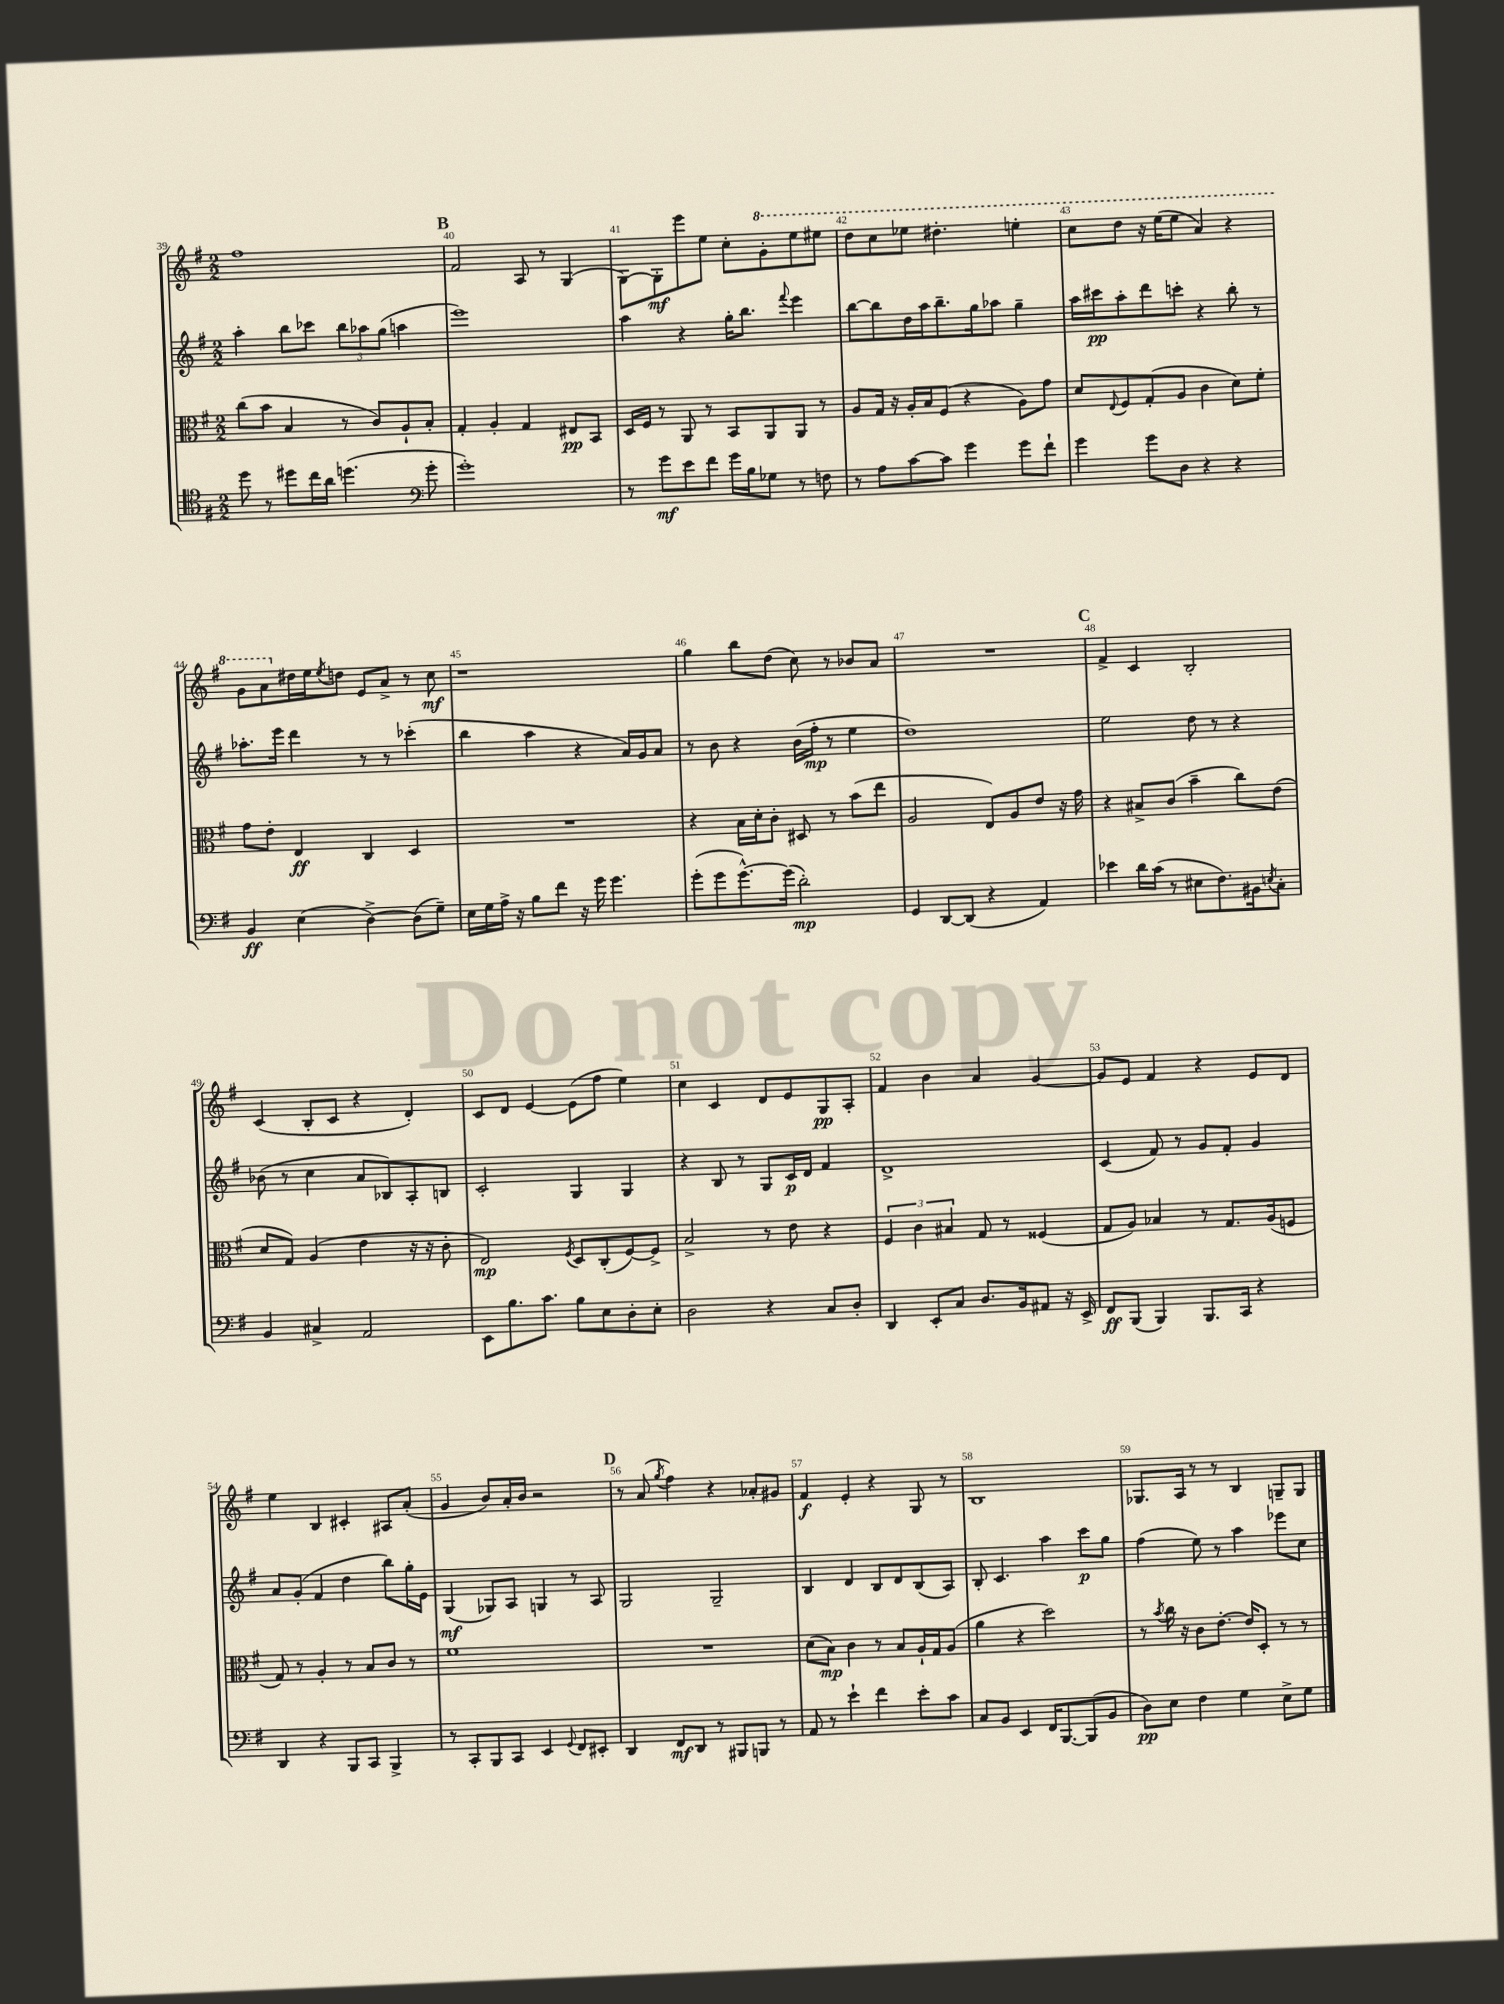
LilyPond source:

<<
\new StaffGroup <<
\new Staff = "s0" {
    \clef treble \key g \major \numericTimeSignature \time 2/2
    fis''1 |
    \mark \markup { \bold "B" } fis'2 a8 r8 g4( |
    g8~) g8-.\mf e'''8 e''8 c''8-. \ottava #1 g''8-. e'''8 eis'''8 |
    d'''8 c'''8 ees'''8 dis'''4.-. e'''4-. |
    c'''8 d'''8 r16 e'''16( e'''8 a''4) r4 |
    g''8 a''8 \ottava #0 dis''16 e''16 \acciaccatura { e''8 } d''8 e'8 a'8-> r8 c''8\mf |
    r1 |
    g''4 b''8 d''8( c''8) r8 bes'8 a'8 |
    R1 |
    \mark \markup { \bold "C" } fis'4-> c'4 b2-. |
    c'4( b8-. c'8 r4 d'4-.) |
    c'8 d'8 e'4~ e'8( fis''8 e''4) |
    c''4 c'4 d'8 e'8 g8\pp a8-. |
    fis'4 b'4 a'4 g'4~ |
    g'8 e'8 fis'4 r4 e'8 d'8 |
    e''4 b4 cis'4-. ais8 a'8-.( |
    g'4 b'8) a'16-. b'16 r2 |
    \mark \markup { \bold "D" } r8 a'8( \acciaccatura { g''8 } fis''4) r4 aes'8-. gis'8 |
    fis'4\f e'4-. r4 g8 r8 |
    b1 |
    ges8. a16 r8 r8 b4 g8-- g8 \bar "|." |
}
\new Staff = "s1" {
    \clef treble \key g \major \numericTimeSignature \time 2/2
    a''4-. b''8 ces'''8 \tuplet 3/2 { b''8 aes''8 g''8( } a''4 |
    \mark \markup { \bold "B" } e'''1) |
    a''4 r4 g''16-. b''8. \appoggiatura { fis'''8 } e'''4 |
    b''8~ b''8 d''16 a''16 b''8.-- g''16 aes''8 g''4-- |
    a''16 cis'''16\pp a''8-. d'''8 c'''8-. r4 b''8-. r8 |
    aes''8.-. e'''16 d'''4 r8 r8 ces'''4-.( |
    b''4 a''4 r4 a'16) g'16 a'8 |
    r8 b'8 r4 b'16( fis''16-.\mp r8 e''4 |
    d''1) |
    \mark \markup { \bold "C" } e''2 d''8 r8 r4 |
    bes'8( r8 c''4 a'8 bes8) a8-. b8 |
    c'2-. g4 g4 |
    r4 b8 r8 g8 c'16\p d'16 fis'4 |
    d'1-> |
    c'4( fis'8) r8 g'8 fis'8-. g'4 |
    a'8 g'8-.( fis'4 d''4 b''8) g''16-. e'16 |
    g4\mf( ges8) a8 g4 r8 a8 |
    \mark \markup { \bold "D" } g2 g2-- |
    b4 d'4 b8 d'8 b8( a8) |
    b8-. c'4. a''4 c'''8\p g''8 |
    fis''4( e''8) r8 a''4 ees'''8 c''8 \bar "|." |
}
\new Staff = "s2" {
    \clef alto \key g \major \numericTimeSignature \time 2/2
    c''8( b'8 b4 r8 c'8) a8-! b8-. |
    \mark \markup { \bold "B" } g4-. a4-. g4 eis8\pp b,8 |
    d16 fis16 r8 a,8 r8 b,8 a,8 a,8 r8 |
    a8 g16 r16 a16-. b16 fis8( r4 a8) g'8 |
    d'8 \appoggiatura { e8 } fis8 g8-.( a8 c'4 d'8) fis'8-. |
    g'8 e'8-. e4\ff c4 d4 |
    R1 |
    r4 b16 d'16-. c'8-. dis8 r8 b'8( e''8 |
    a2 e8) a8 e'8 r16 g'16 |
    \mark \markup { \bold "C" } r4 bis8-> c'8( b'4-- c''8) e'8( |
    d'8 g8) a4( e'4 r16 r16 c'8-. |
    e2\mp) \acciaccatura { fis8 } d8 c8-.( fis8~) fis8-> |
    b2-> r8 e'8 r4 |
    \tuplet 3/2 { fis4 c'4 bis4 } g8 r8 fisis4( |
    g8 a8) bes4 r8 g8. a16( f8 |
    g8) r8 a4-. r8 b8 c'8 r8 |
    fis'1 |
    \mark \markup { \bold "D" } R1 |
    d'8( b8\mp) c'4 r8 b8 a16-! g16 a8( |
    a'4 r4 d''2) |
    r8 \acciaccatura { b'8 } c''16 r16 c'8 e'8.~-. e'16 d8-. r8 r8 \bar "|." |
}
\new Staff = "s3" {
    \clef tenor \key g \major \numericTimeSignature \time 2/2
    d''8 r8 dis''8 c''16 a'16 d''4.( \clef bass g'8-. |
    \mark \markup { \bold "B" } g'1-.) |
    r8 g'8\mf e'8 fis'8 g'16 b16 ges8 r8 f8 |
    r8 a8 c'8~ c'8 g'4 g'8 fis'8-! |
    g'4 g'8 d8 r4 r4 |
    b,4\ff e4( d4~->) d8( g8--) |
    e16 g16 a16-> r16 b8 fis'8 r16 g'16 g'4. |
    g'8-.( g'8 g'8.~-^) g'16( d'2-.\mp) |
    g,4 d,8~ d,8( r4 a,4) |
    \mark \markup { \bold "C" } ees'4 d'16 c'16( r8 eis8 fis8.) bis,16 \acciaccatura { e8 } c8-. |
    b,4 cis4-> a,2 |
    e,8 b8. c'8. b8 e8 d8-. e8-. |
    d2 r4 c8 d8-. |
    d,4 e,8-. c8 d8. b,16 ais,8 r16 e,16-> |
    fis,8\ff b,,8( b,,4) b,,8. c,16 r4 |
    d,4 r4 b,,8 c,8 b,,4-> |
    r8 c,8-. b,,8 c,8 e,4 \appoggiatura { g,8 } fis,8 eis,8-. |
    \mark \markup { \bold "D" } d,4 fis,8\mf d,8 r8 bis,,8 b,,8 r8 |
    a,8 r8 e'4-! fis'4 e'8-. c'8 |
    c8 b,8 e,4 fis,16 b,,8.~ b,,8( b,8 |
    d8\pp) e8 fis4 g4 e8-> g8 \bar "|." |
}
>>
>>
\layout { \context { \Score currentBarNumber = #39 \override BarNumber.break-visibility = ##(#f #t #t) barNumberVisibility = #all-bar-numbers-visible } }
